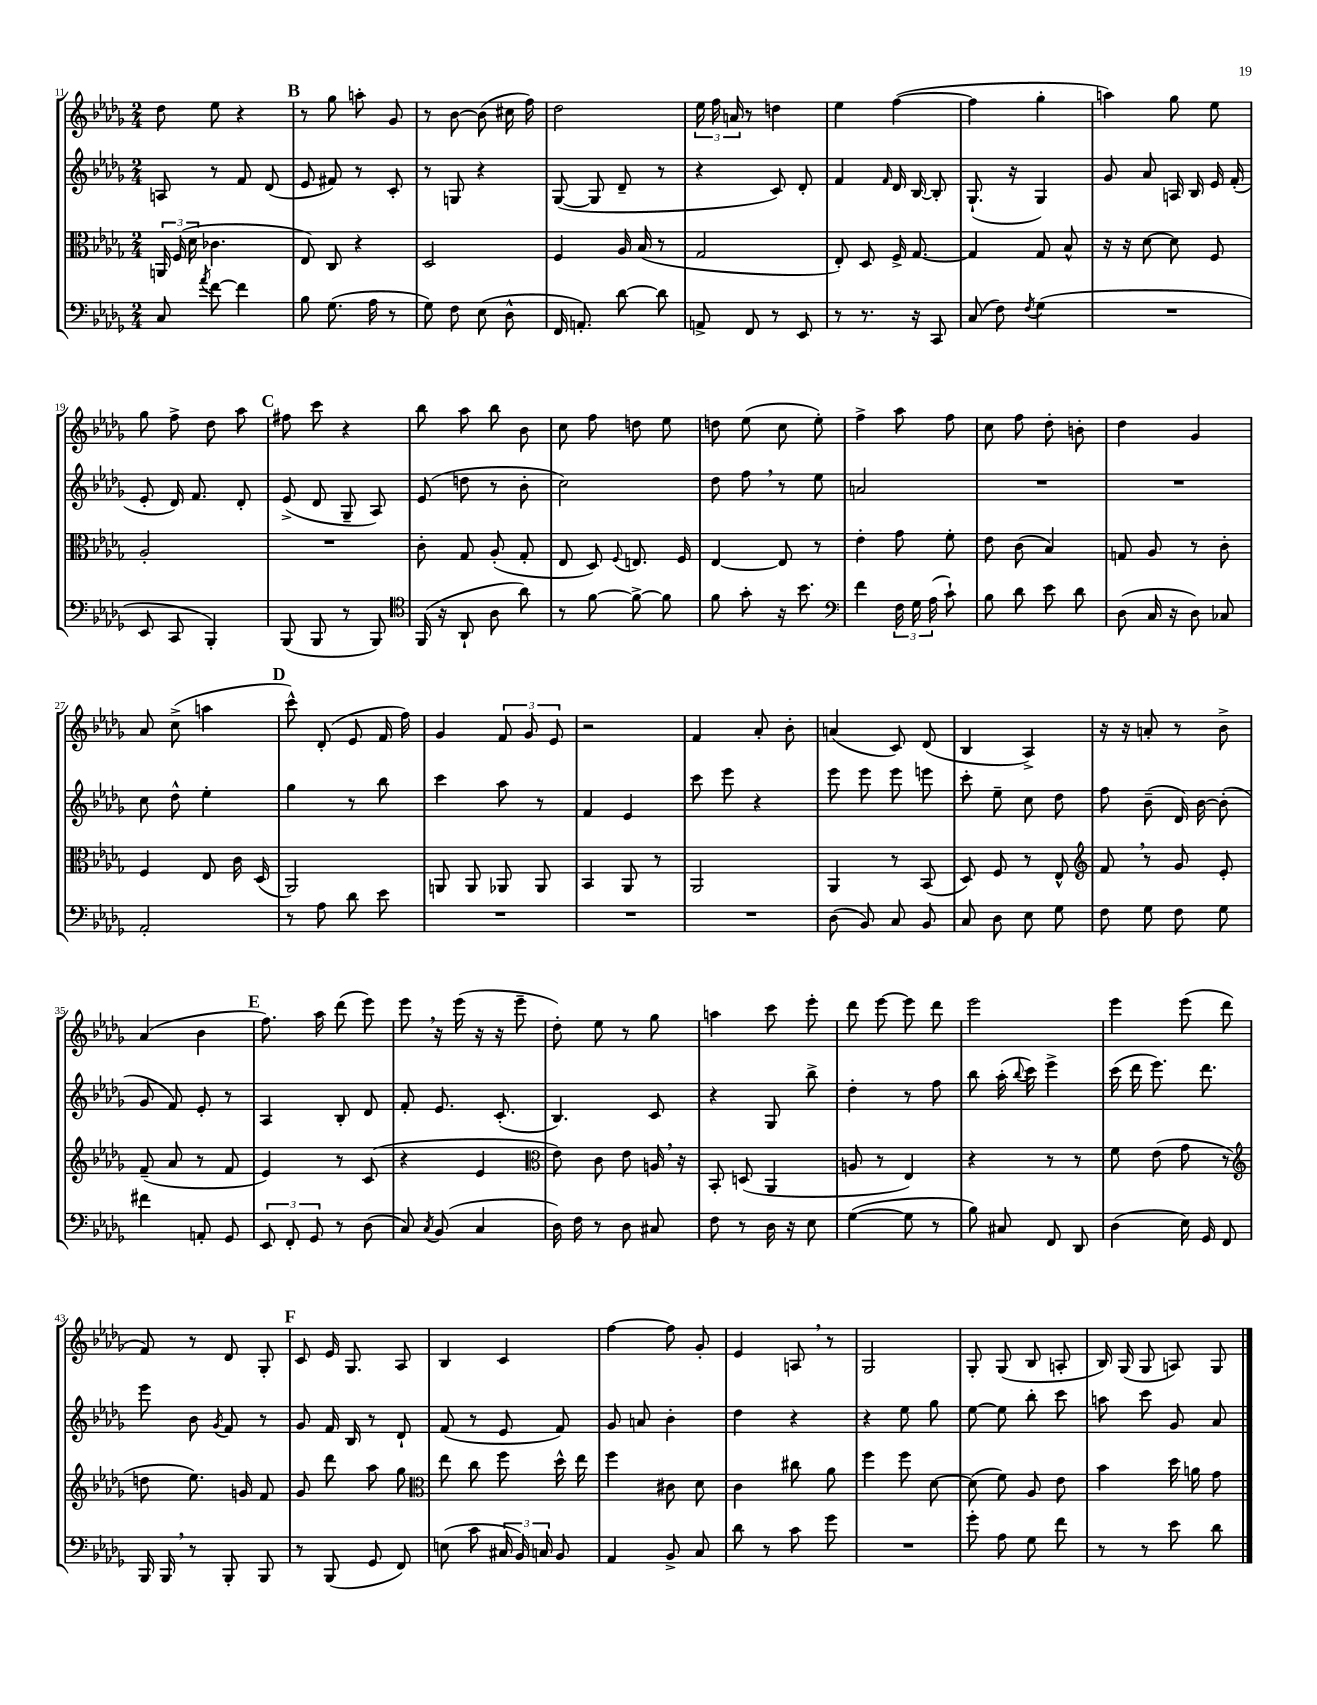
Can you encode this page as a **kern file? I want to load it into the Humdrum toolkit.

**kern	**kern	**kern	**kern
*staff4	*staff3	*staff2	*staff1
*clefF4	*clefC3	*clefG2	*clefG2
*k[b-e-a-d-g-]	*k[b-e-a-d-g-]	*k[b-e-a-d-g-]	*k[b-e-a-d-g-]
*M2/4	*M2/4	*M2/4	*M2/4
8C/	24AA/	8A/	8dd-\
.	(24F/	.	.
.	24d-\	.	.
8qa-/	.	.	.
[8f\	4.c-\	8r	8ee-\
4f\]	.	8f/	4r
.	.	(8d-/	.
=	=	=	=
8B-\	8E-/)	8e-/	8r
(8.G-\	8C/	8f#/)	8gg-\
.	4r	8r	8aa'\
16A-\	.	.	.
8r	.	8c'/	8g-/
=	=	=	=
8G-\)	2D-/	8r	8r
8F\	.	8G/	[8b-\
(8E-\	.	4r	(8b-\]
8D-^^\	.	.	16cc#\
.	.	.	16ff\)
=	=	=	=
16FF/	4F/	([8G-/	2dd-\
8.AA'/)	.	.	.
.	.	8G-/]	.
[8d-\	16A-/	8d-~/	.
.	(16B-/	.	.
8d-\]	8r	8r	.
=	=	=	=
8AA^/	2G-/	4r	24ee-\
.	.	.	24ff\
.	.	.	24a/
8FF/	.	.	8r
8r	.	8c/)	4dd\
8EE-/	.	8d-'/	.
=	=	=	=
8r	8E-'/)	4f/	4ee-\
8.r	8D-/	.	.
.	.	16qqf/	.
.	16F^/	16d-/	([4ff\
16r	[8.G-/	[16B-/	.
8CC/	.	8B-'/]	.
=	=	=	=
(8C/	4G-/]	(8.G-`/	4ff\]
8F\)	.	.	.
.	.	16r	.
8qF/	.	.	.
(4G-\	8G-/	4G-/)	4gg-'\
.	8B-^^/	.	.
=	=	=	=
2r	16r	8g-/	4aa\)
.	16r	.	.
.	[8d-\	8a-/	.
.	8d-\]	16A/	8gg-\
.	.	16B-/	.
.	8F/	16e-/	8ee-\
.	.	(16f'/	.
=	=	=	=
8EE-/	2A-'/	8e-'/	8gg-\
8CC/	.	16d-/)	8ff^\
.	.	8.f/	.
4BBB-'/)	.	.	8dd-\
.	.	8d-'/	8aa-\
=	=	=	=
(8BBB-/	2r	(8e-^/	8ff#\
8BBB-/	.	8d-/	8ccc\
8r	.	8G-~/	4r
8BBB-/)	.	8A-/)	.
=	=	=	=
*clefC4	*	*	*
(16FF/	8c'\	(8e-/	8bb-\
16r	.	.	.
8AA-`/	8G-/	8dd\	8aa-\
8A-\	(8A-'/	8r	8bb-\
8a-\)	8G-'/	8b-'\	8b-\
=	=	=	=
8r	8E-/	2cc\)	8cc\
[8f\	8D-/)	.	8ff\
.	8qqF/	.	.
8f^\_	8.E/	.	8dd\
8f\]	.	.	8ee-\
.	16F/	.	.
=	=	=	=
8f\	[4E-/	8dd-\	8dd\
8g-'\	.	8ff\	(8ee-\
16r	8E-/]	8r	8cc\
8.b-\	.	.	.
.	8r	8ee-\	8ee-'\)
=	=	=	=
*clefF4	*	*	*
4f\	4e-'\	2a/	4ff^\
24F\	8g-\	.	8aa-\
24G-\	.	.	.
(24A-\	.	.	.
8c`\)	8f'\	.	8ff\
=	=	=	=
8B-\	8e-\	2r	8cc\
8d-\	(8c\	.	8ff\
8e-\	4B-/)	.	8dd-'\
8d-\	.	.	8b'\
=	=	=	=
(8D-\	8G/	2r	4dd-\
16C/	8A-/	.	.
16r	.	.	.
8D-\)	8r	.	4g-/
8C-/	8c'\	.	.
=	=	=	=
2AA-'/	4F/	8cc\	8a-/
.	.	8dd-^^\	(8cc^\
.	8E-/	4ee-'\	4aa\
.	16c\	.	.
.	(16D-/	.	.
=	=	=	=
8r	2AA-/)	4gg-\	8ccc^^\)
8A-\	.	.	(8d-'/
8d-\	.	8r	8e-/
8e-\	.	8bb-\	16f/
.	.	.	16ff\)
=	=	=	=
2r	8AA/	4ccc\	4g-/
.	8AA/	.	.
.	8AA-/	8aa-\	12f/
.	.	.	12g-/
.	8AA-/	8r	.
.	.	.	12e-/
=	=	=	=
2r	4BB-/	4f/	2r
.	8AA-/	4e-/	.
.	8r	.	.
=	=	=	=
2r	2AA-/	8ccc\	4f/
.	.	8eee-\	.
.	.	4r	8a-'/
.	.	.	8b-'\
=	=	=	=
(8D-\	4AA-/	8eee-\	(4a/
8BB-/)	.	8eee-\	.
8C/	8r	8eee-\	8c/)
8BB-/	(8BB-/	8eee\	(8d-/
=	=	=	=
8C/	8D-/)	8ccc'\	4B-/
8D-\	8F/	8ee-~\	.
8E-\	8r	8cc\	4A-^/)
8G-\	8E-^^/	8dd-\	.
=	=	=	=
*	*clefG2	*	*
8F\	8f/	8ff\	16r
.	.	.	16r
8G-\	8r	(8b-~\	8a'/
8F\	8g-/	16d-/)	8r
.	.	[16b-\	.
8G-\	8e-'/	(8b-'\]	8b-^\
=	=	=	=
4f#\	(8f~/	8g-/	(4a-/
.	8a-/	8f/)	.
8AA'/	8r	8e-'/	4b-\
8GG-/	8f/	8r	.
=	=	=	=
12EE-/	4e-/)	4A-/	8.ff\)
12FF'/	.	.	.
12GG-/	.	.	.
.	.	.	16aa-\
8r	8r	8B-'/	(8ddd-\
(8D-\	(8c/	8d-/	8eee-\)
=	=	=	=
8C/)	4r	8f'/	8eee-\
8qC/	.	.	.
(8BB-/	.	8.e-/	16r
.	.	.	(16eee-\
4C/	4e-/	.	16r
.	.	(8.c'/	16r
.	.	.	8eee-~\
=	=	=	=
*	*clefC3	*	*
16D-\)	8e-\)	4.B-/)	8dd-'\)
16F\	.	.	.
8r	8c\	.	8ee-\
8D-\	8e-\	.	8r
8C#/	16A/	8c/	8gg-\
.	16r	.	.
=	=	=	=
8F\	8BB-'/	4r	4aa\
8r	(8D/	.	.
16D-\	4AA-/	8G-/	8ccc\
16r	.	.	.
8E-\	.	8bb-^\	8eee-'\
=	=	=	=
([4G-\	8A/	4dd-'\	8ddd-\
.	8r	.	[8eee-\
8G-\]	4E-/)	8r	8eee-\]
8r	.	8ff\	8ddd-\
=	=	=	=
8B-\)	4r	8bb-\	2eee-\
8C#/	.	(16aa-'\	.
.	.	8qqbb-/	.
.	.	16ccc\)	.
8FF/	8r	4eee-^\	.
8DD-/	8r	.	.
=	=	=	=
(4D-\	8f\	(16ccc\	4eee-\
.	.	16ddd-\	.
.	(8e-\	8.eee-\)	.
16E-\)	8g-\	.	(8eee-\
16GG-/	.	8.ddd-\	.
8FF/	8r	.	8ddd-\
=	=	=	=
*	*clefG2	*	*
16BBB-/	8dd\	8eee-\	8f/)
16BBB-/	.	.	.
8r	8.ee-\)	8b-\	8r
.	.	8qg-/	.
8BBB-'/	.	8f/	8d-/
.	16g/	.	.
8BBB-/	8f/	8r	8G-'/
=	=	=	=
8r	8g-/	8g-/	8c/
(8BBB-/	8ddd-\	16f/	16e-/
.	.	16B-/	8.G-/
8GG-/	8aa-\	8r	.
8FF/)	8gg-\	8d-`/	8A-/
=	=	=	=
*	*clefC3	*	*
(8E\	8ee-\	(8f/	4B-/
8c\	8cc\	8r	.
24C#/	8ff\	8e-/	4c/
24BB-/)	.	.	.
24C/	.	.	.
8BB-/	16dd-^^\	8f/)	.
.	16ee-\	.	.
=	=	=	=
4AA-/	4ff\	8g-/	[4ff\
.	.	8a/	.
8BB-^/	8c#\	4b-'\	8ff\]
8C/	8d-\	.	8g-'/
=	=	=	=
8d-\	4c\	4dd-\	4e-/
8r	.	.	.
8c\	8cc#\	4r	8A/
8g-\	8a-\	.	8r
=	=	=	=
2r	4ff\	4r	2G-/
.	8ff\	8ee-\	.
.	[8d-\	8gg-\	.
=	=	=	=
8g-'\	(8d-\]	[8ee-\	8G-'/
8A-\	8f\)	8ee-\]	(8G-/
8G-\	8A-/	8bb-'\	8B-/
8f\	8e-\	8ccc\	8A'/
=	=	=	=
8r	4b-\	8aa\	16B-/)
.	.	.	(16G-/
8r	.	8ccc\	8G-/
8e-\	16dd-\	8g-/	8A/)
.	16a\	.	.
8d-\	8g-\	8a-/	8G-/
==	==	==	==
*-	*-	*-	*-
